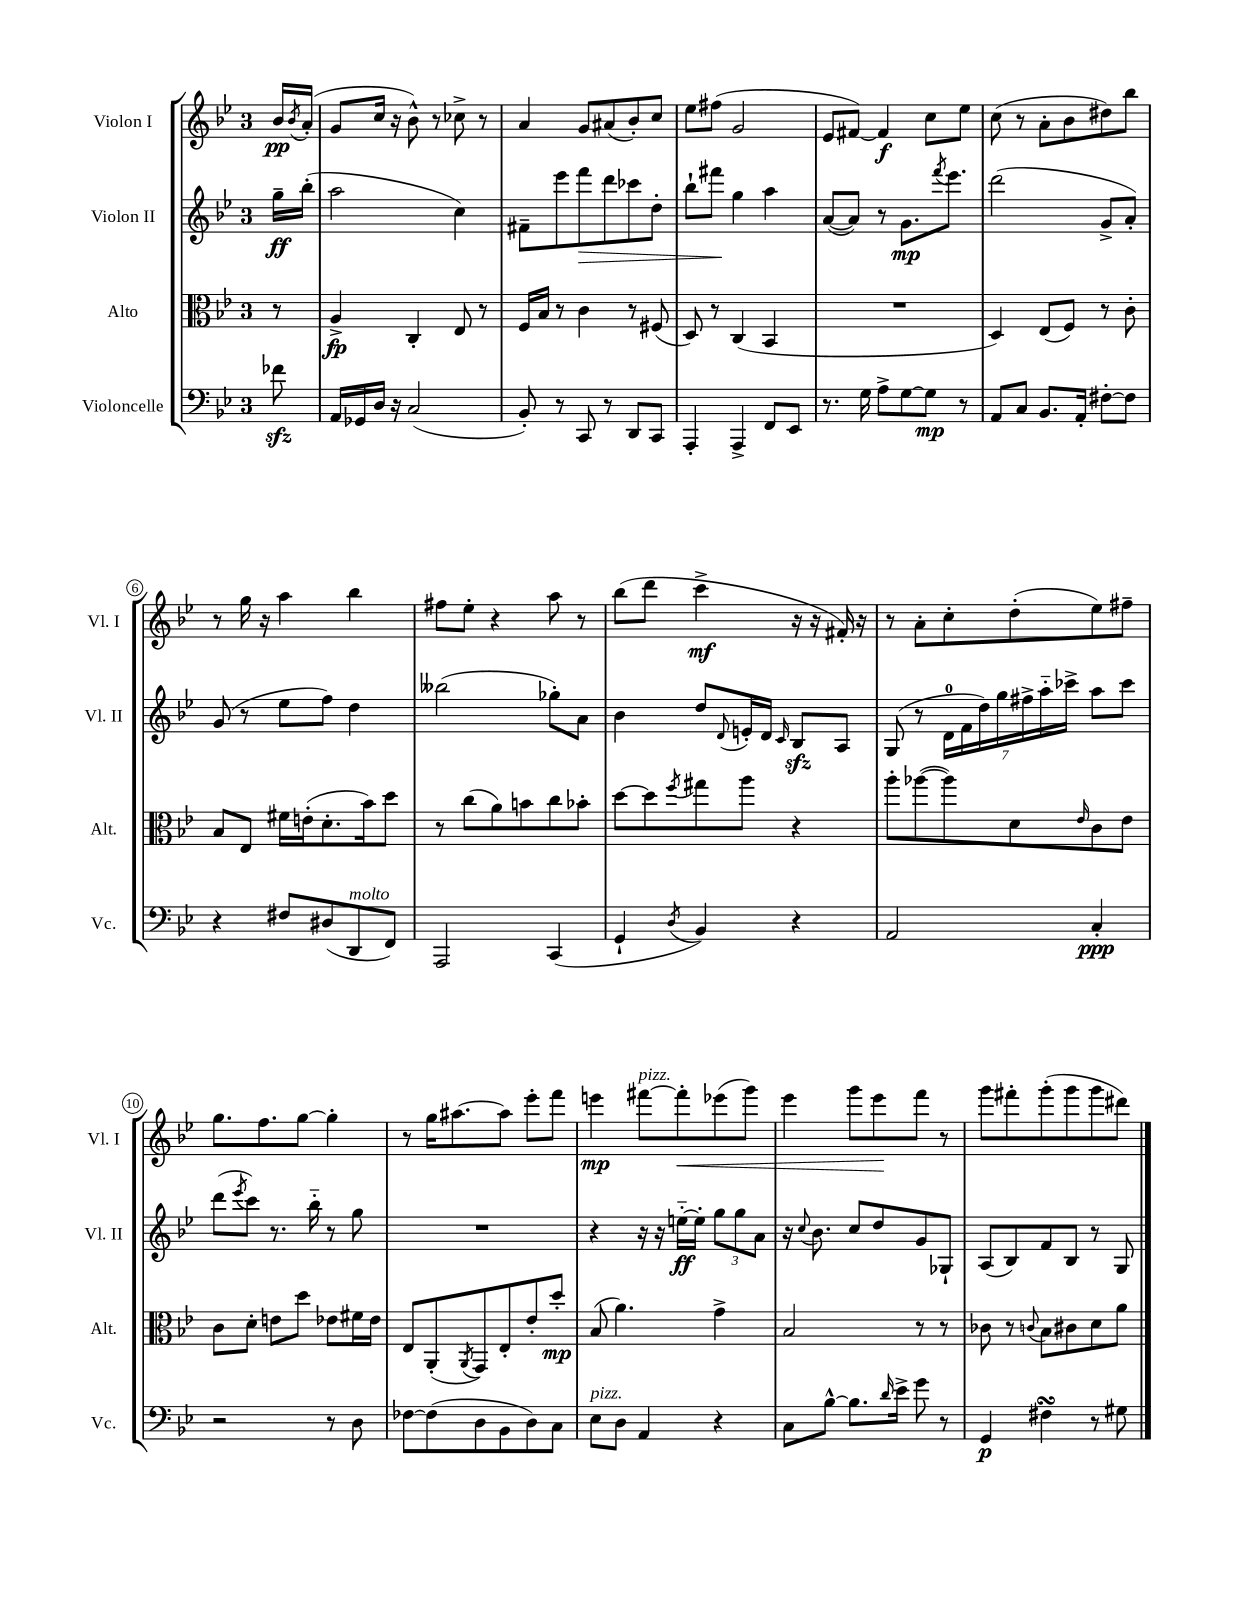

**kern	**kern	**kern	**kern
*staff4	*staff3	*staff2	*staff1
*clefF4	*clefC3	*clefG2	*clefG2
*k[b-e-]	*k[b-e-]	*k[b-e-]	*k[b-e-]
*M3/4	*M3/4	*M3/4	*M3/4
8f-	8r	16gg~	16b-
.	.	.	8qb-
.	.	(16bb-'	(16a'
=	=	=	=
16AA	4A^	2aa	8g
16GG-	.	.	.
16D	.	.	16cc
16r	.	.	16r
(2C	4C'	.	8b-^^)
.	.	.	8r
.	8E-	4cc)	8cc-^
.	8r	.	8r
=	=	=	=
8BB-')	16F	8f#~	4a
.	16B-	.	.
8r	8r	8eee-	.
8CC	4c	8fff	8g
8r	.	8ddd	(8a#
8DD	8r	8ccc-	8b-')
8CC	(8F#	8dd'	8cc
=	=	=	=
4AAA'	8D)	8bb-`	8ee-
.	8r	8fff#	(8ff#
4AAA^	(4C	4gg	2g
8FF	4BB-	4aa	.
8EE-	.	.	.
=	=	=	=
8.r	2.r	([8a	8e-
.	.	8a])	[8f#)
16G	.	.	.
8A^	.	8r	4f#]
[8G	.	8.g	.
8G]	.	.	8cc
.	.	8qfff	.
.	.	8.eee-	.
8r	.	.	8ee-
=	=	=	=
8AA	4D)	(2ddd	(8cc
8C	.	.	8r
8.BB-	(8E-	.	8a'
.	8F)	.	8b-
16AA'	.	.	.
[8F#'	8r	8g^	8dd#)
8F#]	8c'	8a')	8bb-
=	=	=	=
4r	8B-	(8g	8r
.	8E-	8r	16gg
.	.	.	16r
8F#	16f#	8ee-	4aa
.	(16e'	.	.
(8D#	8.d'	8ff)	.
8DD	.	4dd	4bb-
.	16b-)	.	.
8FF)	8dd	.	.
=	=	=	=
2AAA	8r	(2bb--	8ff#
.	(8cc	.	8ee-'
.	8a)	.	4r
.	8b	.	.
(4CC	8cc	8gg-')	8aa
.	8b-'	8a	8r
=	=	=	=
4GG`	[8dd	4b-	(8bb-
.	8dd]	.	8ddd
8qD	8qff	.	.
4BB-)	8gg#	8dd	4ccc^
.	.	8qqd	.
.	8aa	16e'	.
.	.	16d	.
.	.	16qqc	.
4r	4r	8B-	16r
.	.	.	16r
.	.	8A	16f#')
.	.	.	16r
=	=	=	=
2AA	8aa'	(8G	8r
.	([8aa-	8r	8a'
.	8aa-])	28d	8cc'
.	.	28f	.
.	.	28dd)	.
.	.	28gg	.
.	8d	.	(8dd'
.	.	28ff#^	.
.	.	28aa'~	.
.	.	28ccc-^	.
.	16qqe-	.	.
4C'	8c	8aa	8ee-)
.	8e-	8ccc-	8ff#~
=	=	=	=
2r	8c	(8ddd	8.gg
.	.	8qeee-	.
.	8d'	8ccc)	.
.	.	.	8.ff
.	8e	8.r	.
.	8dd	.	[8gg
.	.	16bb-'~	.
8r	8e-	8r	4gg']
8D	16f#	8gg	.
.	16e-	.	.
=	=	=	=
[8F-	8E-	2.r	8r
(8F-]	(8AA'	.	16gg
.	.	.	[8.aa#
.	8qAA	.	.
8D	8GG)	.	.
8BB-	8E-'	.	8aa#]
8D)	8e-'	.	8eee-'
8C	8dd'	.	8fff
=	=	=	=
8E-	(8B-	4r	4eee
8D	4.a)	.	.
4AA	.	16r	[8fff#
.	.	16r	.
.	.	[16ee'~	8fff#']
.	.	16ee']	.
4r	4g^	12gg	(8eee-
.	.	12gg	.
.	.	.	8ggg)
.	.	12a	.
=	=	=	=
8C	2B-	16r	4eee-
.	.	8qqcc	.
.	.	8.b-	.
[8B-^^	.	.	.
8.B-]	.	8cc	8ggg
.	.	8dd	8eee-
16qqd	.	.	.
16e-^	.	.	.
8g	8r	8g	8fff
8r	8r	8G-`	8r
=	=	=	=
4GG	8c-	(8A	8ggg
.	8r	8B-)	8fff#'
.	8qqc	.	.
4F#	8B-	8f	(8ggg'
.	8c#	8B-	8ggg
8r	8d	8r	8ggg
8G#	8a	8G	8ddd#)
==	==	==	==
*-	*-	*-	*-
